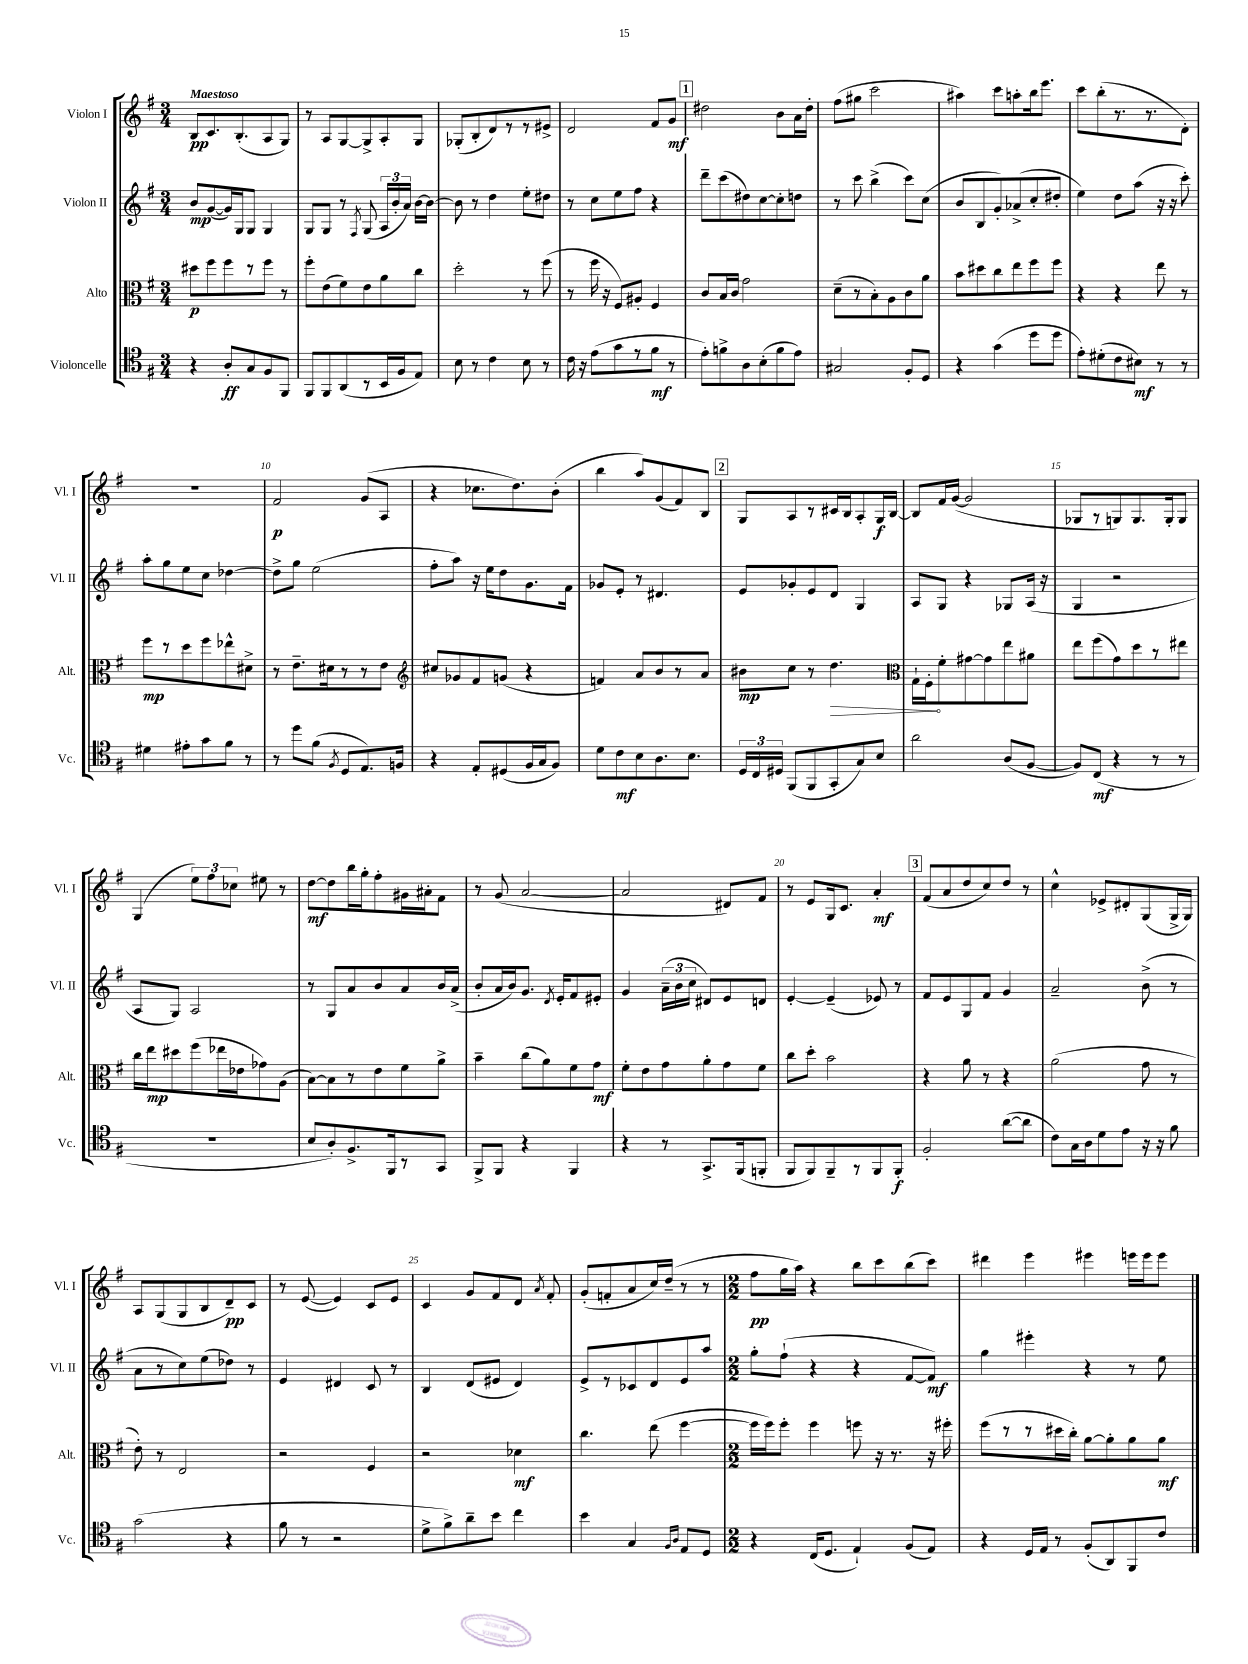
<<
\new StaffGroup <<
\new Staff = "s0" \with { instrumentName = "Violon I" shortInstrumentName = "Vl. I" } {
    \clef treble \key g \major \numericTimeSignature \time 3/4 \tempo "Maestoso"
    \autoBeamOff b8[\pp c'8. b8.-.( a8 g8]) |
    r8 a8[ g8~ g8-> a8-. g8] |
    ges8[-.( b8-. d'8) r8 r8 eis'8]-> |
    d'2 fis'8[ g'8]\mf |
    \mark \markup { \box "1" } dis''2 b'8[ a'16 dis''16]-. |
    fis''8[( gis''8] c'''2 |
    ais''4) c'''8[ a''8-. b''16 e'''8.] |
    c'''8[ b''8-.( r8. r8. d'8]-.) |
    R2. |
    fis'2\p g'8[( a8] |
    r4 ces''8.[ d''8.) b'8]-.( |
    b''4 a''8[) g'8( fis'8) b8] |
    \mark \markup { \box "2" } g8[ a8 r8 cis'16 b16 a8-. g16\f b16]~ |
    b8[ fis'16 g'16]~( g'2 |
    ges8[ r8 g8) g8. g16-. g8] |
    g4( \tuplet 3/2 { e''8[) fis''8 ces''8] } eis''8 r8 |
    d''8[~\mf d''8 b''16 g''16-. fis''8-. gis'16 ais'16-. fis'8] |
    r8 g'8( a'2~ |
    a'2 dis'8[) fis'8] |
    r8 e'8[ g16 c'8.] a'4-.\mf |
    \mark \markup { \box "3" } fis'8[( a'8 d''8 c''8) d''8] r8 |
    c''4-^ ees'8[-> dis'8-. g8( g16-> g16]) |
    a8[ g8( g8 b8 d'8--\pp) c'8] |
    r8 e'8~( e'4) c'8[ e'8] |
    c'4 g'8[ fis'8 d'8] \acciaccatura { a'8 } fis'8-. |
    g'8[-.( f'8-. a'8 c''16) d''16]--( r8 r8 |
    \numericTimeSignature \time 2/2 fis''8[\pp g''16 a''16]) r4 b''8[ c'''8 b''8( c'''8]) |
    dis'''4 e'''4 eis'''4 e'''16[ e'''16 e'''8] \bar "|." |
}
\new Staff = "s1" \with { instrumentName = "Violon II" shortInstrumentName = "Vl. II" } {
    \clef treble \key g \major \numericTimeSignature \time 3/4
    \autoBeamOff b'8[\mp g'8~( g'16) g16 g8] g4 |
    g8[ g8] r8 \acciaccatura { fis8 } g8( \tuplet 3/2 { a16[ b'16-. a'16]) } b'16[~ b'16]~ |
    b'8 r8 d''4 e''8[-. dis''8] |
    r8 c''8[ e''8 fis''8] r4 |
    \mark \markup { \box "1" } d'''8[-- c'''8( dis''8) c''8~ c''8-. d''8] |
    r8 c'''8 b''4->( c'''8[) c''8]( |
    b'8[ b8 g'8-.) aes'8->( c''8-. dis''8]-. |
    e''4) d''8[ a''8]( r16 r16 c'''8-.) |
    a''8[-. g''8 e''8 c''8] des''4~ |
    des''8[-> g''8] e''2( |
    fis''8[-. a''8]) r16 e''16[ d''8 g'8. fis'16] |
    ges'8[ e'8]-. r8 dis'4. |
    \mark \markup { \box "2" } e'8[ ges'8-. e'8 d'8] g4 |
    a8[ g8] r4 ges8[ a16]( r16 |
    g4 r2 |
    a8[ g8]) a2 |
    r8 g8[ a'8 b'8 a'8 b'16 a'16]->( |
    b'8[-. a'16 b'16) g'8.] \acciaccatura { d'8 } e'16[-. fis'8 eis'8]-. |
    g'4 \tuplet 3/2 { a'16[--( b'16 c''16] } dis'8[) e'8 d'8] |
    e'4~-. e'4--( ees'8) r8 |
    \mark \markup { \box "3" } fis'8[ e'8 g8 fis'8] g'4 |
    a'2-- b'8->( r8 |
    a'8[ r8 c''8) e''8( des''8]) r8 |
    e'4 dis'4 c'8 r8 |
    b4 d'8[( eis'8] d'4) |
    e'8[-> r8 ces'8 d'8 e'8 a''8] |
    \numericTimeSignature \time 2/2 g''8[-. fis''8]-!( r4 r4 fis'8[~ fis'8]\mf) |
    g''4 eis'''4-. r4 r8 e''8 \bar "|." |
}
\new Staff = "s2" \with { instrumentName = "Alto" shortInstrumentName = "Alt." } {
    \clef alto \key g \major \numericTimeSignature \time 3/4
    \autoBeamOff dis''8[\p fis''8 fis''8 r8 fis''8] r8 |
    fis''8[-. e'8( fis'8) e'8 a'8 c''8] |
    d''2-. r8 fis''8( |
    r8 fis''16 r16 fis8[) ais8]-. fis4 |
    \mark \markup { \box "1" } c'8[ b16 c'16] g'2 |
    d'8[--( r8 b8-.) a8 c'8 a'8] |
    b'8[ dis''8 c''8 e''8 fis''8 fis''8] |
    r4 r4 e''8 r8 |
    fis''8[\mp r8 d''8 fis''8 ees''8-^ dis'8]-> |
    r8 e'8.[-- dis'16 r8 r8 e'8] |
    \clef treble cis''8[ ges'8 fis'8 g'8]( r4 |
    f'4) a'8[ b'8 r8 a'8] |
    \mark \markup { \box "2" } bis'8[\mp c''8] r8 \once \override Hairpin.circled-tip = ##t d''4.\> |
    \clef alto g16[-! fis16-.\! fis'8-. gis'8~ gis'8 e''8 ais'8] |
    e''8[ fis''8( g'8) d''8 r8 eis''8] |
    c''16[ e''16\mp dis''8 fis''8( ees''16 ees'16 ges'8) a8]( |
    b8[~) b8 r8 e'8 fis'8 a'8]-> |
    b'4-- c''8[( a'8) fis'8 g'8]\mf |
    fis'8[-. e'8 g'8 a'8-. g'8 fis'8] |
    c''8[ d''8]-. b'2 |
    \mark \markup { \box "3" } r4 a'8 r8 r4 |
    a'2( g'8 r8 |
    e'8-.) r8 e2 |
    r2 fis4 |
    r2 des'4\mf |
    c''4. e''8( fis''4~ |
    \numericTimeSignature \time 2/2 fis''16[ fis''16) fis''8]-. fis''4 f''8 r16 r8. r16 fis''16-. |
    fis''8[( r8 r8 dis''16 c''16]-.) a'8[~ a'8-. a'8 a'8]\mf \bar "|." |
}
\new Staff = "s3" \with { instrumentName = "Violoncelle" shortInstrumentName = "Vc." } {
    \clef tenor \key g \major \numericTimeSignature \time 3/4
    \autoBeamOff r4 a8[-.\ff g8 fis8 fis,8] |
    fis,8[ fis,8 a,8( r8 b,16 fis16 e8]) |
    b8 r8 c'4 b8 r8 |
    c'16 r16 e'8[( g'8 r8 fis'8]\mf r8 |
    \mark \markup { \box "1" } e'8[-.) f'8-> a8 b8-.( f'8 e'8]) |
    gis2 fis8[-. d8] |
    r4 g'4( d''8[ d''8] |
    e'8[-.) dis'8-.( c'8 bis8]\mf) r8 r8 |
    dis'4 eis'8[-. g'8 fis'8] r8 |
    r8 d''8[ fis'8]( \acciaccatura { fis8 } d8[ e8.) f16] |
    r4 e8[-. dis8( fis16 g16 fis8]) |
    d'8[ c'8\mf b8 a8. b8.] |
    \mark \markup { \box "2" } \tuplet 3/2 { d16[ c16 dis16] } fis,8[( fis,8 g,8-. g8) b8] |
    a'2 a8[( fis8]~ |
    fis8[) c8]\mf( r4 r8 r8 |
    R2. |
    b8[ a8-.) fis8.-> fis,16 r8 g,8] |
    fis,8[-> fis,8] r4 fis,4 |
    r4 r8 g,8.[-> fis,16( f,8]-. |
    fis,8[ fis,8) fis,8-- r8 fis,8 fis,8]-.\f |
    \mark \markup { \box "3" } fis2-. a'8[~( a'8] |
    c'8[) g16 a16 d'8 e'8] r16 r16 fis'8 |
    g'2( r4 |
    fis'8 r8 r2 |
    d'8[-> fis'8->) a'8-- b'8] c''4 |
    b'4 g4 \grace { fis16[ a16] } e8[ d8] |
    \numericTimeSignature \time 2/2 r4 c16[( d8.] e4-!) fis8[( e8]) |
    r4 d16[ e16] r8 fis8[-.( a,8) fis,8 c'8] \bar "|." |
}
>>
>>
\layout { \context { \Score \override BarNumber.break-visibility = ##(#f #t #t) barNumberVisibility = #(every-nth-bar-number-visible 5) } }
